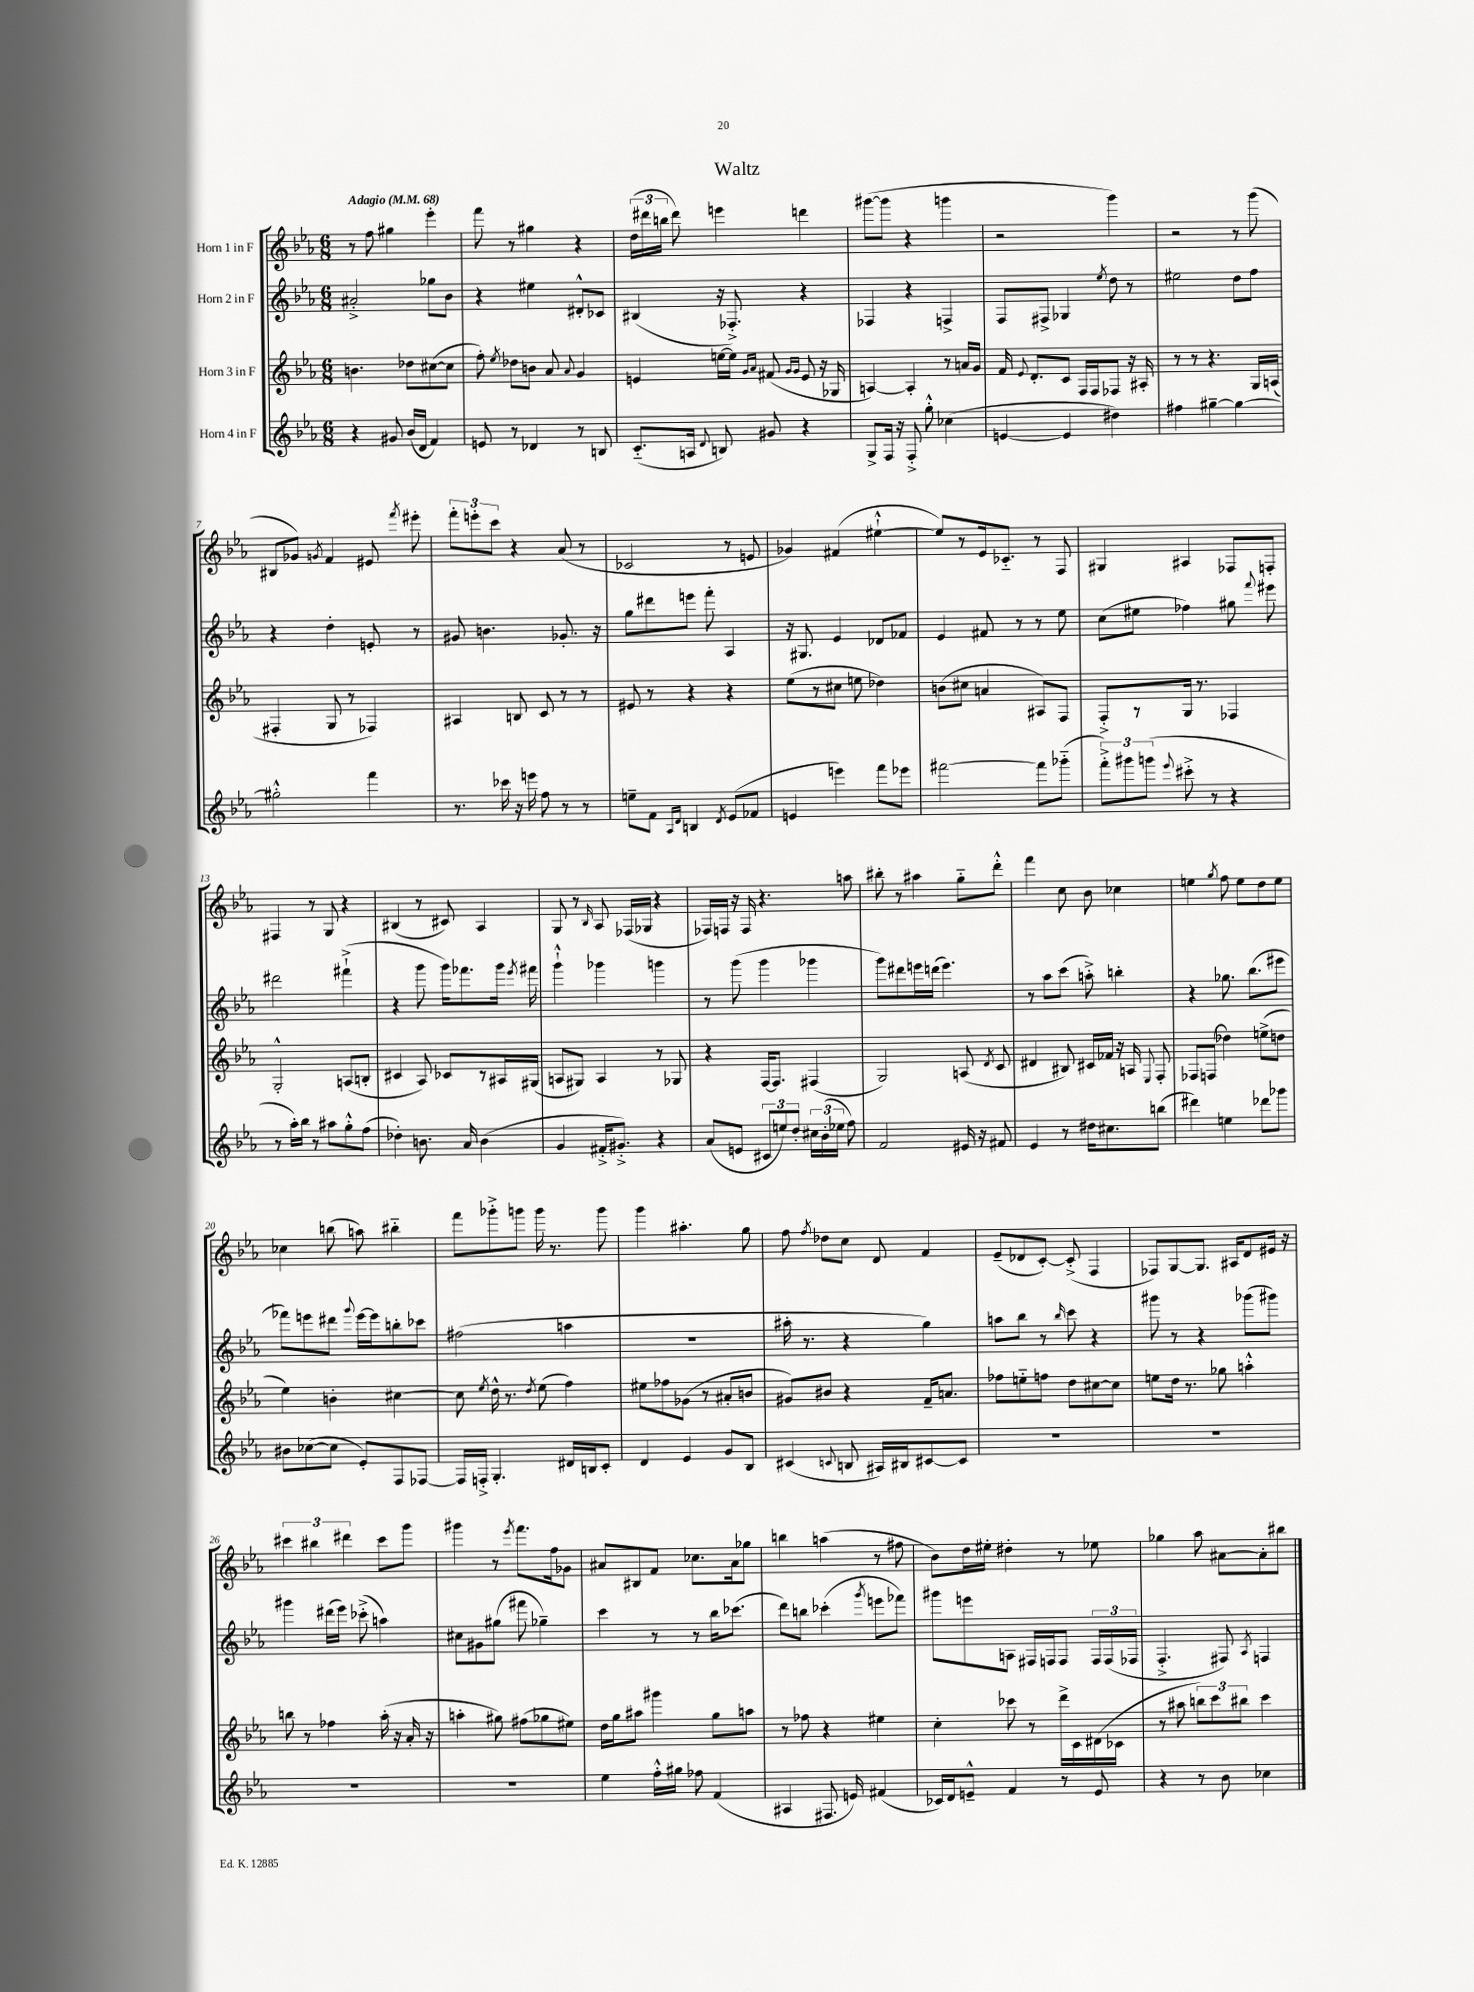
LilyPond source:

\header { title = "Waltz" }
<<
\new StaffGroup <<
\new Staff = "s0" \with { instrumentName = "Horn 1 in F" } {
    \clef treble \key ees \major \numericTimeSignature \time 6/8 \tempo "Adagio" 4 = 68
    \autoBeamOff r8 f''8 gis''4 ees'''4-. |
    f'''8 r8 gis''4 r4 |
    \tuplet 3/2 { d''16[( dis'''16 b''16] } dis'''8) e'''4 d'''4 |
    gis'''8[~( gis'''8] r4 g'''4 |
    r2 g'''4) |
    r2 r8 g'''8( |
    bis8[ ges'8]) \acciaccatura { g'8 } f'4 eis'8 \acciaccatura { f'''8 } eis'''8-. |
    \tuplet 3/2 { f'''8[-. e'''8-. c'''8] } r4 aes'8( r8 |
    ces'2 r8 e'8 |
    ges'4) fis'4( eis''4~-!-^ |
    eis''8[) r8 ees'16 ces'8.]-_ r8 f8 |
    gis4 ais4 fes8[ f8]-. |
    fis4 r8 g8 r4 |
    bis4( r8 cis'8) aes4 |
    g8 r8 \grace { bes16 } aes8 fes16[( ges16] r4 |
    fes16[) f16] r16 f16 r4. a''8 |
    bis''8-. r8 ais''4 g''8[-_ d'''8]-.-^ |
    f'''4 c''8 bes'8 ces''4 |
    e''4 \acciaccatura { g''8 } f''8 e''8[ d''8 e''8] |
    ces''4 b''8( a''8) bis''4-_ |
    f'''8[ ges'''8-.-> g'''8] g'''16 r8. g'''8 |
    g'''4 ais''4.-. g''8 |
    f''8 \acciaccatura { f''8 } des''8[ c''8] d'8 f'4 |
    ees'8[--( des'8 c'8]~-.) c'8-.->( f4 |
    fes8[) g8~ g8.] ais16[ d'8 eis'16] r16 |
    \tuplet 3/2 { cis'''4 bis''4 dis'''4 } cis'''8[ g'''8] |
    gis'''4 r8 \acciaccatura { ees'''8 } f'''8.[ f''16 ges'8] |
    ais'8[ bis8 f'8] ces''8.[ ais'16 ges''8] |
    b''4 a''4( r8 fis''8 |
    bes'8[) d''16 eis''16]-. dis''4-. r8 ees''8 |
    ges''4 aes''8 ais'8[~ ais'8-. bis''8] \bar "|." |
}
\new Staff = "s1" \with { instrumentName = "Horn 2 in F" } {
    \clef treble \key ees \major \numericTimeSignature \time 6/8
    \autoBeamOff ais'2-.-> ges''8[ bes'8] |
    r4 eis''4 dis'8[-.-^ ces'8] |
    bis4( r16 fes8.-.->) r4 |
    fes4 r4 f4-> |
    f8[ fis8]-> ges4 \acciaccatura { ees''8 } d''8 r8 |
    eis''2 d''8[ f''8] |
    r4 d''4-. e'8-. r8 |
    gis'8 b'4. ges'8.-. r16 |
    g''8[ dis'''8 e'''8] f'''8-. aes4 |
    r16 gis8. ees'4 des'8[ fes'8] |
    ees'4 fis'8 r8 r8 ees''8 |
    c''8[( eis''8] fes''4) gis''8 \appoggiatura { f'''8 } eis'''8 |
    dis'''2 fis'''4-!->( |
    r4 g'''8 g'''16[) fes'''8. g'''16] \acciaccatura { ees'''8 } fis'''16 |
    g'''4-!-^ ges'''4 g'''4 |
    r8 g'''8( g'''4 ges'''4 |
    g'''8[) dis'''8 e'''16 d'''16]( e'''4.) |
    r8 aes''8[ c'''8]( a''8-.->) b''4-. |
    r4 ges''8. bes''8.[( eis'''8] |
    fes'''8[) e'''8 dis'''8] \appoggiatura { g'''8 } e'''16[~ e'''16 b''8-. ces'''8] |
    fis''2( a''4 |
    R2. |
    ais''16-. r8. r4 g''4) |
    a''8[ bes''8] r8 \grace { bes''16 } c'''8 r4 |
    gis'''8 r8 r4 ges'''8[( gis'''8]) |
    gis'''4 dis'''16[( ees'''16]) ces'''8-.->( a''4) |
    cis''8[ gis'8 gis''8]( fis'''8 ges''4--) |
    c'''4 r8 r8 bes''16[ ces'''8.]( |
    d'''8[) b''8] ces'''4-.( \acciaccatura { g'''8 } e'''8[ fes'''8]) |
    gis'''8[ e'''8 a8] fis16[ f16 f8] \tuplet 3/2 { f16[ f16( fes16] } |
    f4.-.-> fis8) \acciaccatura { aes8 } f4 \bar "|." |
}
\new Staff = "s2" \with { instrumentName = "Horn 3 in F" } {
    \clef treble \key ees \major \numericTimeSignature \time 6/8
    \autoBeamOff b'4. des''8[ cis''8~( cis''8] |
    f''8-.) \acciaccatura { ees''8 } des''8[ b'8] aes'8 \appoggiatura { aes'8 } g'4 |
    e'4 e''16[~ e''16] \grace { g'16[ aes'16] } fis'8( \grace { g'16[ g'16] } e'8 r16 ges16 |
    a4~) a4-. r8 a'16[ g'16] |
    f'16 \appoggiatura { ees'8 } d'8.[-. c'8] f16[ f16 fes8] r16 ais16-. |
    r8 r8 r4. g16[ a16]( |
    fis4-. g8 r8 fes4) |
    ais4 b8 c'8 r8 r8 |
    eis'8 r8 r4 r4 |
    ees''8[( r8 cis''8] e''8 des''4) |
    b'8[( cis''8] a'4 ais8[) f8] |
    f8[-.-> r8 g16] r8. fes4 |
    g2-.-^ a8[( b8]-. |
    cis'4 aes8) ces'8[ r8 ais16 gis16]( |
    a8[ gis8]) a4 r8 ges8 |
    r4 f16[~ f8.] fis4( |
    g2) a8( \acciaccatura { d'8 } c'8 |
    dis'4 bis8) cis'16[ fes'16] r16 a16 \appoggiatura { ees8 } f8-. |
    fes8[ f8]( des''4) e''8[->( d''8] |
    ees''4) b'4-. cis''4~ |
    cis''8 \acciaccatura { ees''8 } d''16-^ r8. \acciaccatura { d''8 } ees''8( f''4) |
    eis''8[ fes''8 ges'8]( r8 ais'8[-. b'8] |
    gis'8[) bis'8] r4 f'16[-- a'8.] |
    fes''8[ e''8-_ f''8] d''8[ cis''8~ cis''8] |
    e''8[ d''16] r8. ges''8 a''4-.-^ |
    b''8 r8 fes''4 aes''16-.( r16 aes'16-. r16 |
    a''4-. gis''8) fis''8[( ges''8 eis''8]) |
    d''16[ g''16 ais''8] gis'''4 g''8[ a''8] |
    r8 fes''8 r4 eis''4 |
    c''4-. ces'''8 r8 d'''16[-> c'16 dis'16( ces'16] |
    r8 ais''8 \tuplet 3/2 { b''8[) c'''8 bis''8] } c'''4 \bar "|." |
}
\new Staff = "s3" \with { instrumentName = "Horn 4 in F" } {
    \clef treble \key ees \major \numericTimeSignature \time 6/8
    \autoBeamOff r4 gis'8 bes'16[( d'16] f'4) |
    e'8 r8 des'4 r8 b8 |
    c'8.[-_( a16] \appoggiatura { d'8 } b8) gis'8 r4 |
    g8[-> f16] r16 f8-.-> g''8-.-^ ces''4( |
    e'4~ e'4 dis''4) |
    fis''4 gis''4~-- gis''4~ |
    gis''2-.-^ f'''4 |
    r8. ces'''16 r16 e'''16 f''8 r8 r8 |
    e''8[-- f'8] \grace { aes16[ d'16] } b4 \acciaccatura { d'8 } ees'8[( fes'8] |
    e'4 e'''4) f'''8[ ees'''8] |
    fis'''2~ fis'''8[ ges'''8]-_( |
    \tuplet 3/2 { f'''8[-.->) gis'''8 g'''8]( } \appoggiatura { ees'''8 } cis'''8-.-> r8 r4 |
    r8 aes''16[-.) bes''16] r8 ais''8[ g''8-.-^ f''8]( |
    des''4-.) b'8. aes'16 b'4( |
    g'4 fis'16[-.-> gis'8.]-.->) r4 |
    aes'8[( e'8] \tuplet 3/2 { cis'8[ e''8) d''8]-. } \tuplet 3/2 { cis''16[ bes'16-.( ees''16] } f''8) |
    f'2 eis'16 r16 fis'8 |
    ees'4 r8 dis''16[ cis''8. b''8]( |
    dis'''4) e''4 des'''8[ ges'''8] |
    bis'8[ ces''8~( ces''8] ees'8[-.) f8 fes8]~ |
    fes16[ f16]-.-> g4.-. dis'16[ b16 c'8]-. |
    d'4 ees'4 g'8[ bes8] |
    cis'4( \appoggiatura { c'8 } b8 ais16[) bis16 cis'8~ cis'8] |
    R2. |
    R2. |
    R2. |
    R2. |
    ees''4 f''16[-.-^ gis''16] fes''8 f'4( |
    ais4 fis8. e'16) fis'4( |
    ces'16[) d'16 e'8]---^ f'4 r8 e'8 |
    r4 r8 bes'8 ces''4 \bar "|." |
}
>>
>>
